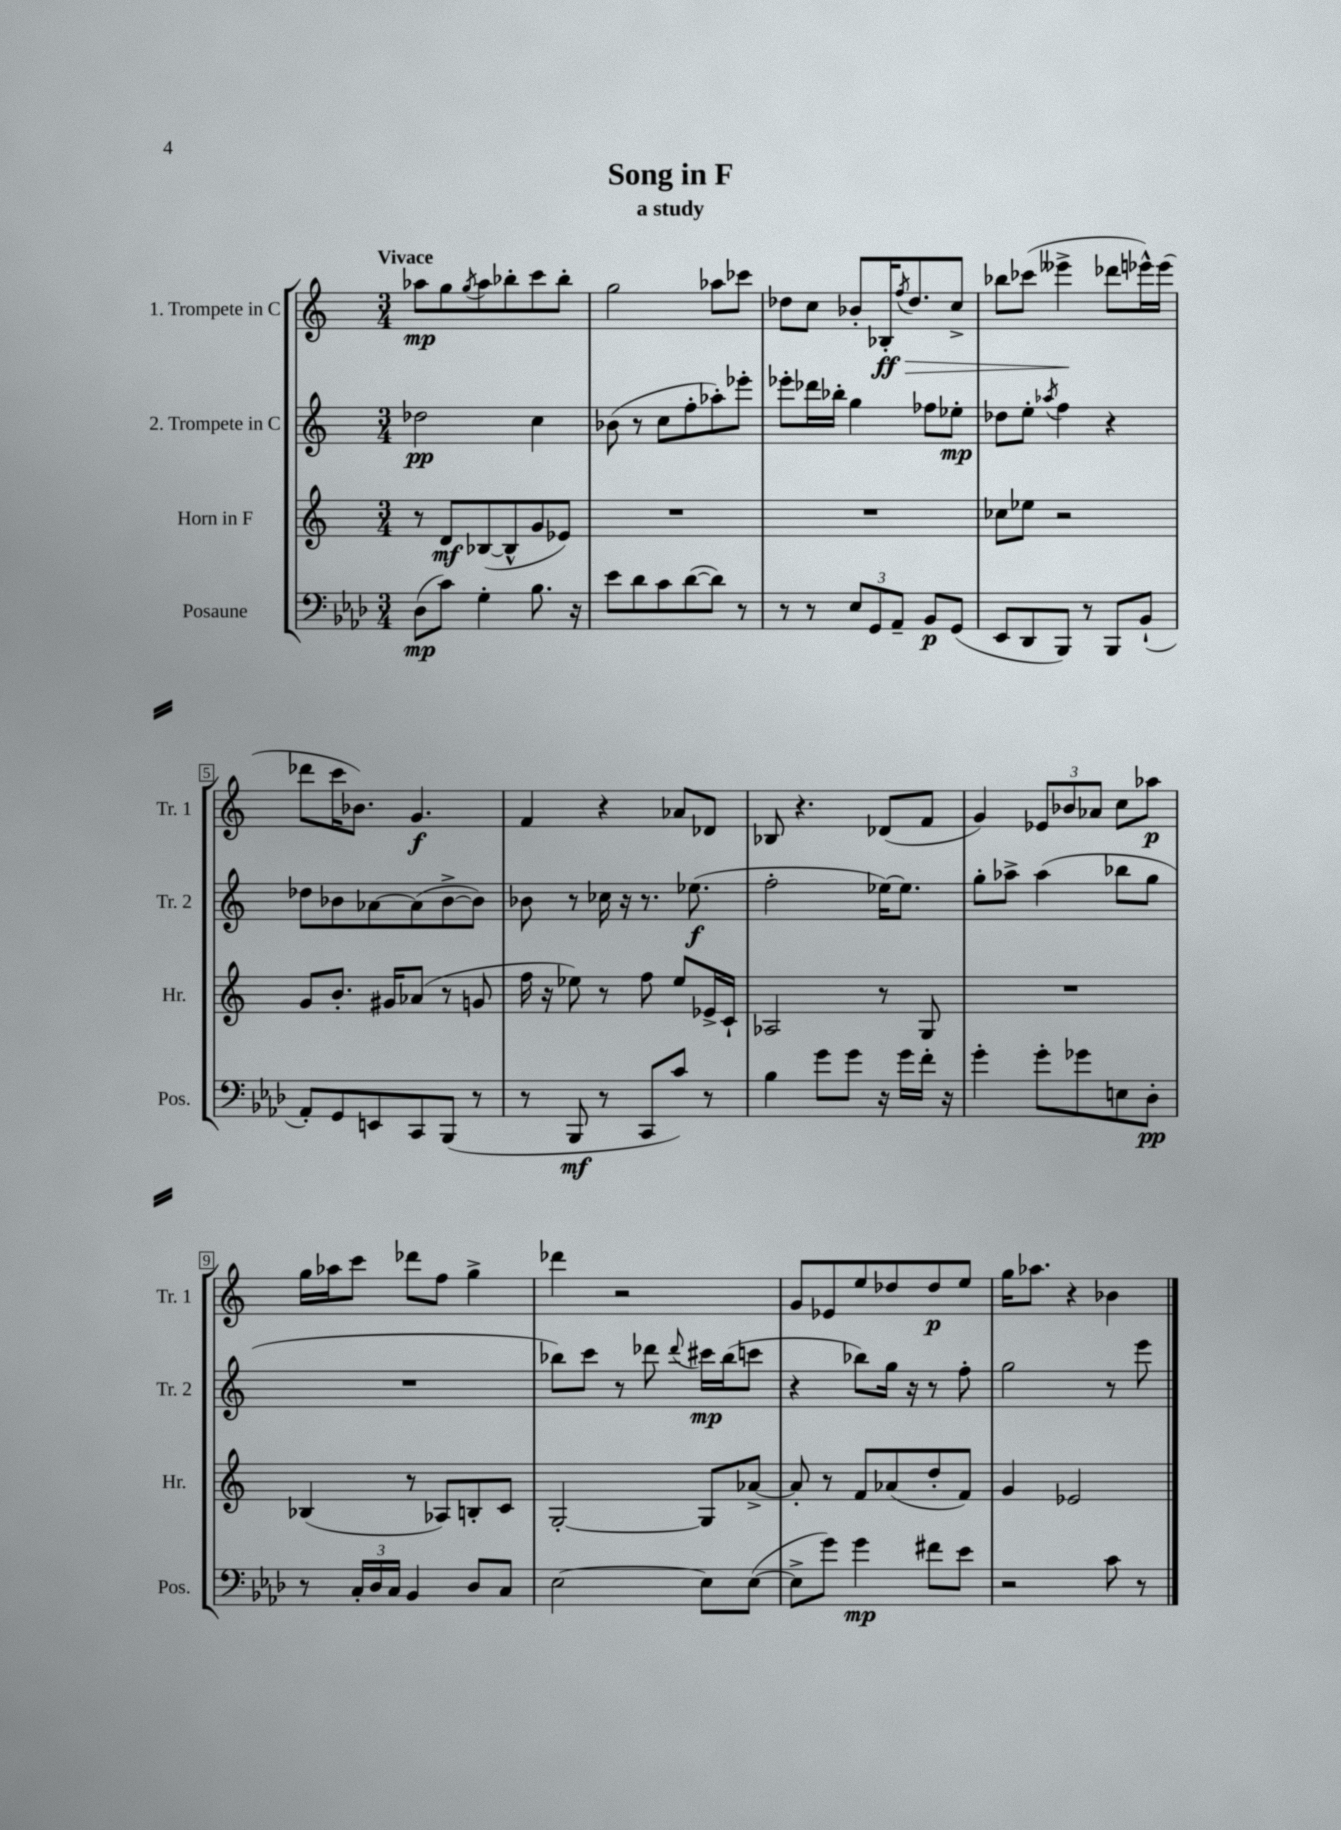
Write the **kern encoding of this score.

**kern	**dynam	**kern	**dynam	**kern	**dynam	**kern	**dynam
*part4	*part4	*part3	*part3	*part2	*part2	*part1	*part1
*staff4	*staff4	*staff3	*staff3	*staff2	*staff2	*staff1	*staff1
*I"Posaune	*	*I"Horn in F	*	*I"2. Trompete in C	*	*I"1. Trompete in C	*
*I'Pos.	*	*I'Hr.	*	*I'Tr. 2	*	*I'Tr. 1	*
*clefF4	*	*clefG2	*	*clefG2	*	*clefG2	*
*k[b-e-a-d-]	*	*k[]	*	*k[]	*	*k[]	*
*M3/4	*	*M3/4	*	*M3/4	*	*M3/4	*
=1	=1	=1	=1	=1	=1	=1	=1
!	!	!	!	!	!	!LO:TX:a:B:t=Vivace	!
(8D-\L	mp	8r	.	2dd-X\	pp	8aa-X\L	mp
8c\J)	.	8d/L	mf	.	.	8gg\	.
.	.	.	.	.	.	8qgg/	.
4G'\	.	([8B-X/	.	.	.	8aa-\	.
.	.	8B-^^/]	.	.	.	8bb-X'\	.
8.B-\	.	8g/	.	4cc\	.	8ccc\	.
.	.	8e-X/J)	.	.	.	8bb-'\J	.
16r	.	.	.	.	.	.	.
=2	=2	=2	=2	=2	=2	=2	=2
8e-\L	.	2.r	.	(8b-X\	.	2gg\	.
8d-\	.	.	.	8r	.	.	.
8c\	.	.	.	8cc\L	.	.	.
([8d-\	.	.	.	8ff'\	.	.	.
8d-\J])	.	.	.	8aa-X'\)	.	8aa-X\L	.
8r	.	.	.	8eee-X'\J	.	8ccc-X\J	.
=3	=3	=3	=3	=3	=3	=3	=3
8r	.	2.r	.	8eee-X'\L	.	8dd-X\L	.
8r	.	.	.	16ddd-X\L	.	8cc\J	.
.	.	.	.	16bb-X'\JJ	.	.	.
12E-/L	.	.	.	4gg\	.	8b-X'/L	.
12GG/	.	.	.	.	.	.	.
!	!	!	!	!	!	!	!LO:HP:b
.	.	.	.	.	.	16B-X'/K	> ff
12AA-~/J	.	.	.	.	.	.	.
.	.	.	.	.	.	8qff/	.
.	.	.	.	.	.	8.dd-/	.
8BB-/L	p	.	.	8ff-X\L	.	.	.
(8GG/J	.	.	.	8ee-X'\J	mp	8cc^/J	.
=4	=4	=4	=4	=4	=4	=4	=4
8EE-/L	.	8cc-X\L	.	8dd-X\L	.	8bb-X\L	.
8DD-/	.	8ee-X\J	.	8ee'\J	.	(8ccc-X\J	.
.	.	.	.	8qaa-X/	.	.	.
8BBB-/J)	.	2r	.	4ff\	.	4eee--X^\	.
8r	.	.	.	.	.	.	.
8BBB-/L	.	.	.	4r	.	8ddd-X\L	]
(8BB-`/J	.	.	.	.	.	16eee-X^^\L)	.
.	.	.	.	.	.	(16eee-\JJ	.
!!LO:LB:g=z
=5	=5	=5	=5	=5	=5	=5	=5
8AA-'/L)	.	8g/L	.	8dd-X\L	.	8ddd-X\L	.
8GG/	.	8.b'/J	.	8b-X\	.	16ccc\K	.
.	.	.	.	.	.	8.b-X\J)	.
8EEn/	.	.	.	[8a-X\	.	.	.
.	.	16g#X/KL	.	.	.	.	.
8CC/	.	(8a-X/J	.	(8a-\]	.	4.g/	f
(8BBB-/J	.	8r	.	[8b-^\	.	.	.
8r	.	8gn/	.	8b-\J])	.	.	.
=6	=6	=6	=6	=6	=6	=6	=6
8r	.	16ff\	.	8b-X\	.	4f/	.
.	.	16r	.	.	.	.	.
8BBB-/	mf	8ee-X\)	.	8r	.	.	.
8r	.	8r	.	16cc-X\	.	4r	.
.	.	.	.	16r	.	.	.
8CC/L	.	8ff\	.	8.r	.	.	.
8c/J)	.	8ee-/L	.	.	.	8a-X/L	.
.	.	.	.	(8.ee-X\	f	.	.
8r	.	16e-X^/L	.	.	.	8d-X/J	.
.	.	16c`/JJ	.	.	.	.	.
=7	=7	=7	=7	=7	=7	=7	=7
4B-\	.	2A-X/	.	2ff'\	.	8B-X/	.
.	.	.	.	.	.	4.r	.
8g\L	.	.	.	.	.	.	.
8g\J	.	.	.	.	.	.	.
16r	.	8r	.	[16ee-X\KL)	.	(8d-X/L	.
16g\LL	.	.	.	8.ee-\J]	.	.	.
16f'\JJ	.	8G/	.	.	.	8f/J	.
16r	.	.	.	.	.	.	.
=8	=8	=8	=8	=8	=8	=8	=8
4g'\	.	2.r	.	8gg'\L	.	4g/)	.
.	.	.	.	8aa-X^\J	.	.	.
8g'\L	.	.	.	(4aa-\	.	12e-X/L	.
.	.	.	.	.	.	12b-X/	.
8g-X\	.	.	.	.	.	.	.
.	.	.	.	.	.	12a-X/J	.
8En\	.	.	.	8bb-X\L	.	8cc\L	.
8D-'\J	pp	.	.	8gg\J	.	8aa-X\J	p
!!LO:LB:g=z
=9	=9	=9	=9	=9	=9	=9	=9
8r	.	(4B-X/	.	2.r	.	16gg\LL	.
.	.	.	.	.	.	16aa-X\J	.
24C'/LL	.	.	.	.	.	8ccc\J	.
24D-/	.	.	.	.	.	.	.
24C/JJ	.	.	.	.	.	.	.
4BB-/	.	8r	.	.	.	8ddd-X\L	.
.	.	8A-X/L)	.	.	.	8ff\J	.
8D-/L	.	8Bn'/	.	.	.	4gg^\	.
8C/J	.	8c/J	.	.	.	.	.
=10	=10	=10	=10	=10	=10	=10	=10
[2E-\	.	[2G'/	.	8bb-X\L)	.	4ddd-X\	.
.	.	.	.	8ccc\J	.	.	.
.	.	.	.	8r	.	2r	.
.	.	.	.	8ddd-X\	.	.	.
.	.	.	.	8qqddd-/	.	.	.
8E-\L]	.	8G/L]	.	16ccc#X\LL	mp	.	.
.	.	.	.	(16bb-\J	.	.	.
([8E-\J	.	[8a-X^/J	.	8cccn\J	.	.	.
=11	=11	=11	=11	=11	=11	=11	=11
8E-^\L]	.	8a-'/]	.	4r	.	8g/L	.
8g\J)	.	8r	.	.	.	8e-X/	.
4g\	mp	8f/L	.	8bb-X\L)	.	8ee/	.
.	.	(8a-X/	.	16gg\Jk	.	8dd-X/	.
.	.	.	.	16r	.	.	.
8f#X\L	.	8dd'/	.	8r	.	8dd-/	p
8e-\J	.	8f/J)	.	8ff'\	.	8ee/J	.
=12	=12	=12	=12	=12	=12	=12	=12
2r	.	4g/	.	2gg\	.	16gg\KL	.
.	.	.	.	.	.	8.aa-X\J	.
.	.	2e-X/	.	.	.	4r	.
8c\	.	.	.	8r	.	4b-X\	.
8r	.	.	.	8eee\	.	.	.
==	==	==	==	==	==	==	==
*-	*-	*-	*-	*-	*-	*-	*-
